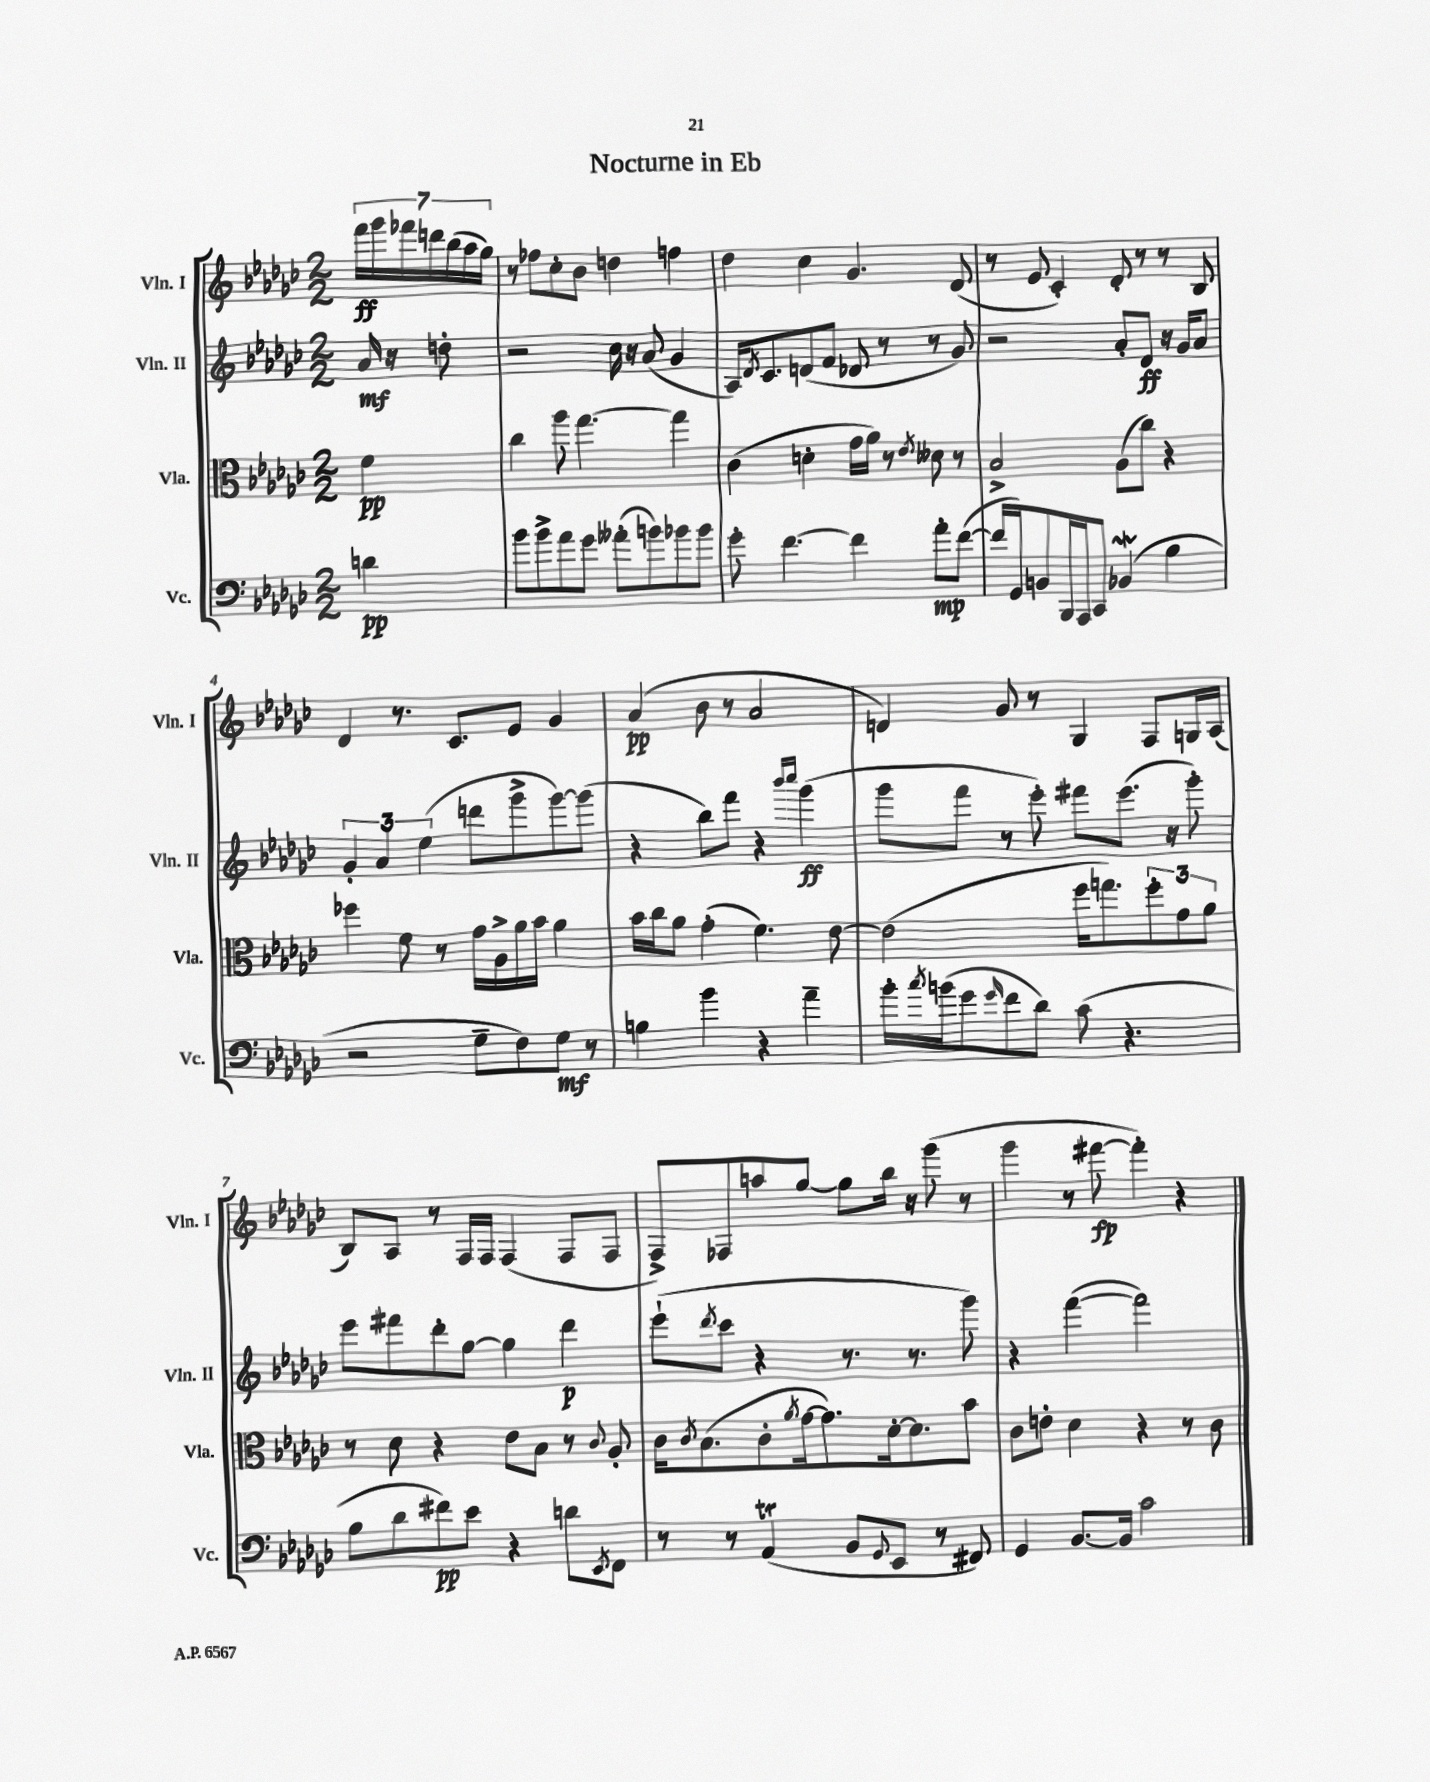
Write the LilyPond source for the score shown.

\header { title = "Nocturne in Eb" }
<<
\new StaffGroup <<
\new Staff = "s0" \with { instrumentName = "Vln. I" shortInstrumentName = "Vln. I" } {
    \clef treble \key ges \major \numericTimeSignature \time 2/2 \partial 4
    \tuplet 7/4 { f'''16\ff ges'''16 fes'''16 d'''16 bes''16( aes''16 ges''16) } |
    r8 fes''8 ces''8-. bes'8 d''4 f''4 |
    des''4 ces''4 ges'4. des'8( |
    r8 ees'8 ces'4-.) des'8-. r8 r8 bes8 |
    des'4 r8. ces'8. ees'8 ges'4 |
    aes'4\pp( bes'8 r8 aes'2 |
    d'4) ges'8 r8 ges4 f8 g16 aes16( |
    bes8) aes8 r8 f16 f16 f4( f8 f8 |
    f8->) fes8 a''8 ges''8~ ges''8 bes''16 r16 ges'''8( r8 |
    ges'''4 r8 fis'''8~\fp fis'''4-.) r4 \bar "|." |
}
\new Staff = "s1" \with { instrumentName = "Vln. II" shortInstrumentName = "Vln. II" } {
    \clef treble \key ges \major \numericTimeSignature \time 2/2 \partial 4
    aes'16\mf r16 d''8-. |
    r2 ces''16 r16 aes'8( ges'4 |
    aes16) \acciaccatura { des'8 } ces'8. d'8( f'8 des'8 r8 r8 ges'8) |
    r2 aes'8-. des'8\ff r16 ges'16 aes'8 |
    \tuplet 3/2 { ges'4-. aes'4 ees''4( } d'''8 ges'''8-> ges'''8~) ges'''8( |
    r4 bes''8) f'''8 r4 \grace { bes'''16 ces''''16 } ges'''4\ff( |
    ges'''8 f'''8 r8 ees'''8-.) fis'''8 ees'''8.( r16 ges'''8-.) |
    ees'''8 fis'''8 des'''8-. ges''8~ ges''4 des'''4\p |
    ees'''8-!( \acciaccatura { des'''8 } ces'''8 r4 r8. r8. ges'''8) |
    r4 f'''4~( f'''2) \bar "|." |
}
\new Staff = "s2" \with { instrumentName = "Vla." shortInstrumentName = "Vla." } {
    \clef alto \key ges \major \numericTimeSignature \time 2/2 \partial 4
    f'4\pp |
    ces''4 aes''8 ges''4.~ ges''4 |
    ces'4( d'4-. ges'16 aes'16) r8 \acciaccatura { ees'8 } deses'8 r8 |
    bes2-> aes8( ces''8) r4 |
    fes''4 f'8 r8 ges'16 aes16-> aes'16 bes'16 aes'4 |
    bes'16 ces''16 aes'8 ges'4-.( f'4.) ees'8~ |
    ees'2( f''16 g''8.) \tuplet 3/2 { f''8-. ges'8 aes'8 } |
    r8 des'8 r4 ees'8 bes8 r8 \appoggiatura { ces'8 } aes8-. |
    ces'16 \acciaccatura { ces'8 } bes8.( ces'8-. \acciaccatura { aes'8 } ges'16~ ges'8.) des'16~-. des'8. bes'8 |
    ces'8 e'8-. des'4 r4 r8 ces'8 \bar "|." |
}
\new Staff = "s3" \with { instrumentName = "Vc." shortInstrumentName = "Vc." } {
    \clef bass \key ges \major \numericTimeSignature \time 2/2 \partial 4
    d'4\pp |
    bes'8 bes'8-> aes'8 ges'8 aeses'8-.( b'8) bes'8 bes'8 |
    ges'8-. f'4.~ f'4 aes'8-.\mp f'8~( |
    f'16 ges,16) b,8 bes,,16 aes,,16 ces,8 bes,4\mordent( bes4 |
    r2 ges8-- f8) ges8\mf r8 |
    b4 bes'4 r4 aes'4-- |
    bes'16-. \acciaccatura { ces''8 } b'16( ges'8 \grace { ges'16 } f'8 des'8) ces'8( r4. |
    bes8 des'8 fis'8\pp) ees'8 r4 d'8 \acciaccatura { ees,8 } f,8 |
    r8 r8 aes,4\trill( bes,8 \appoggiatura { ges,8 } ees,8 r8 fis,8) |
    ges,4 bes,8.~ bes,16 ces'2 \bar "|." |
}
>>
>>
